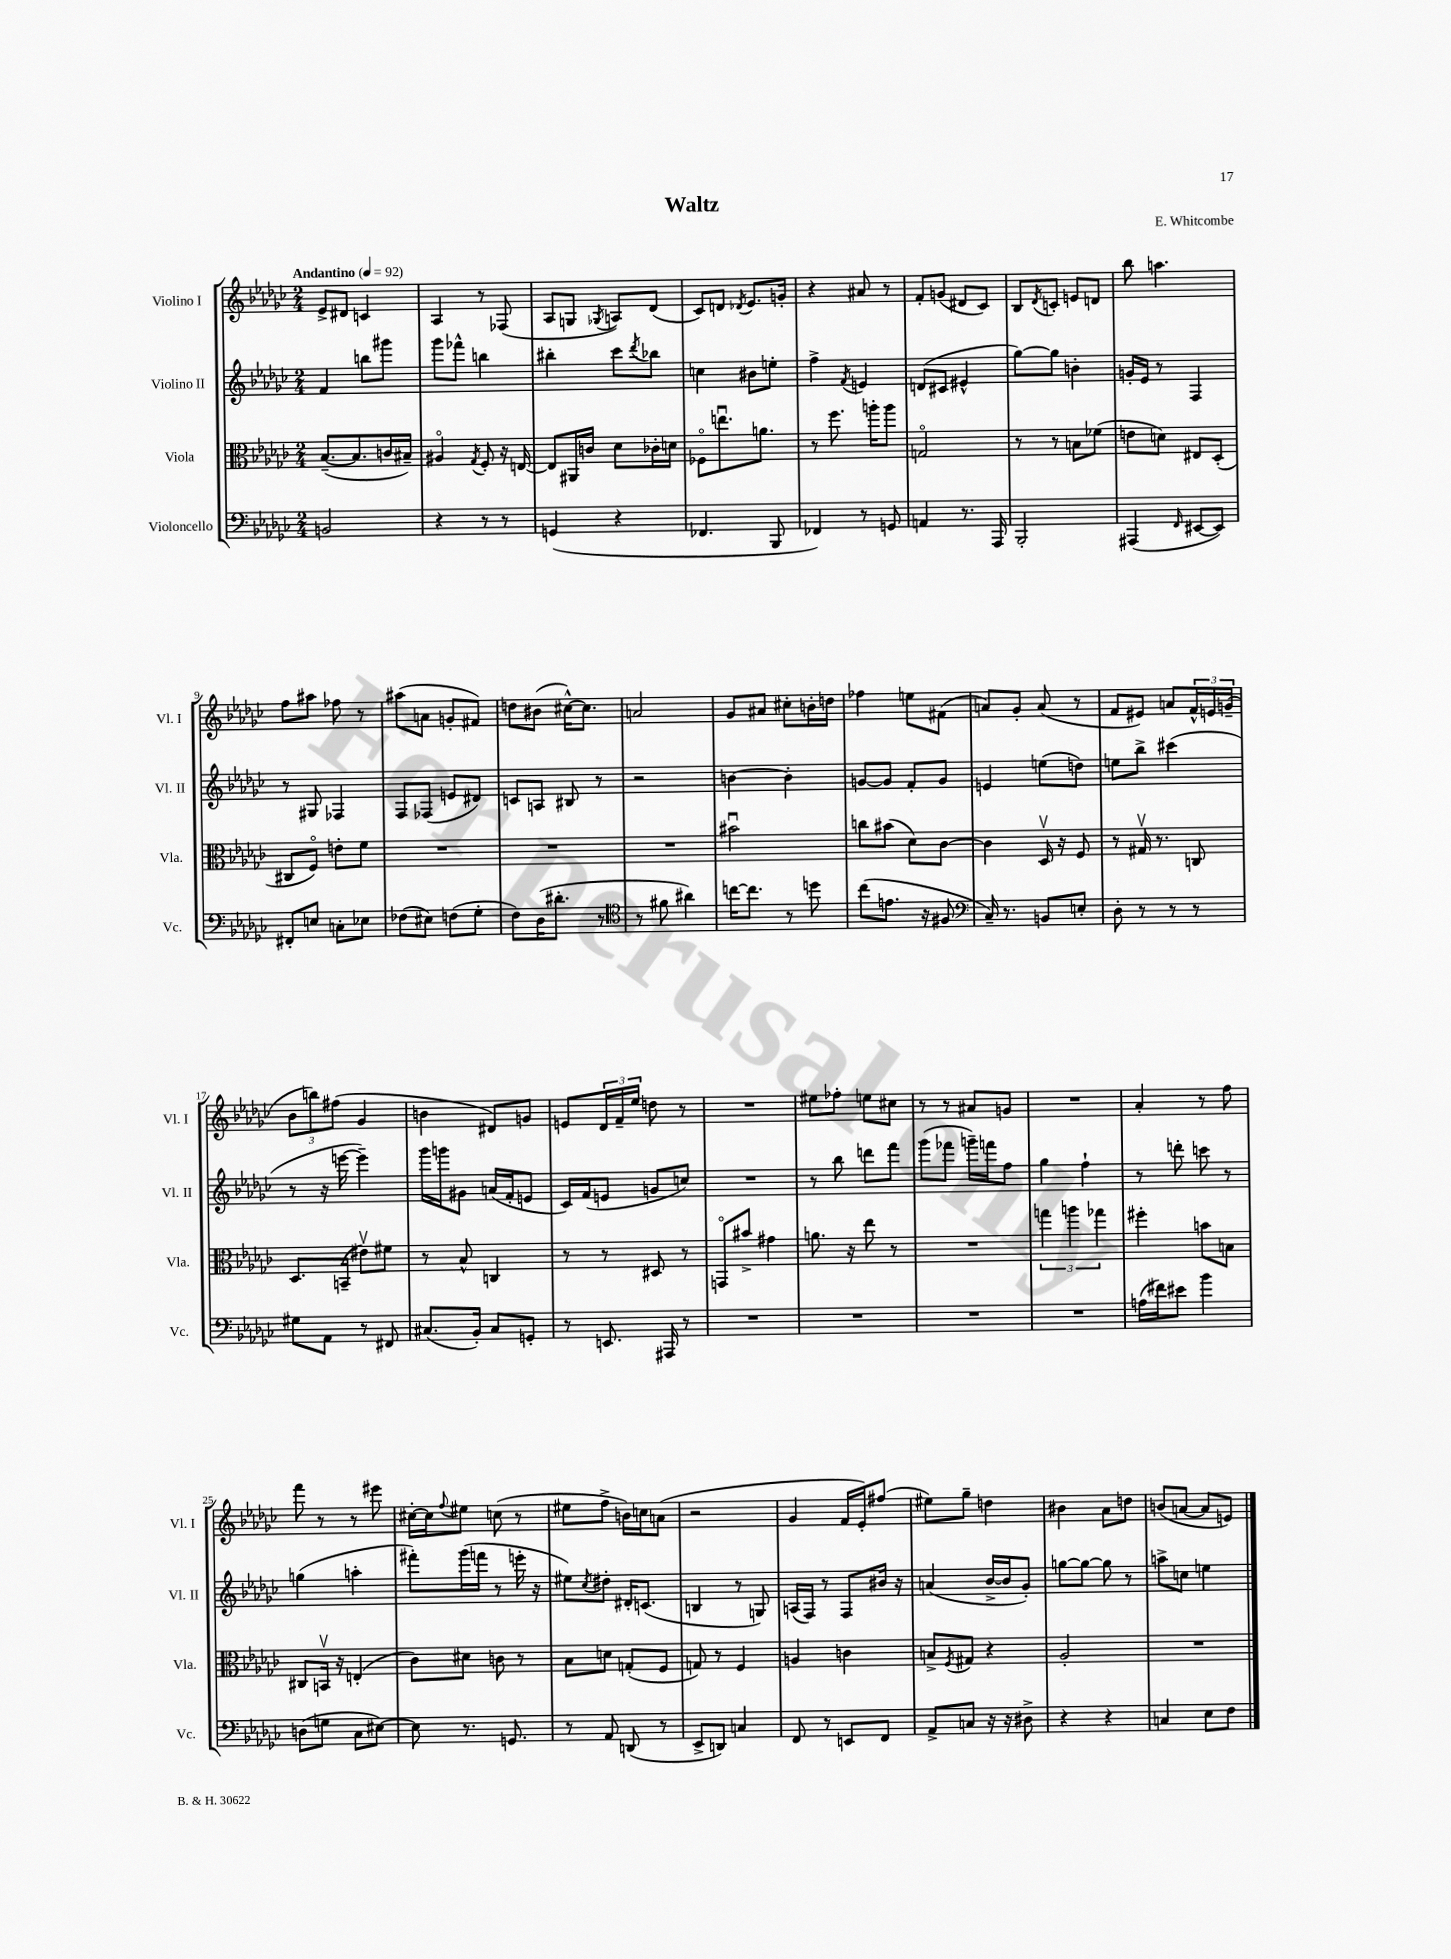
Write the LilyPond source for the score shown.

\header { title = "Waltz" composer = "E. Whitcombe" }
<<
\new StaffGroup <<
\new Staff = "s0" \with { instrumentName = "Violino I" shortInstrumentName = "Vl. I" } {
    \clef treble \key ges \major \numericTimeSignature \time 2/4 \tempo "Andantino" 4 = 92
    ees'8-> dis'8 c'4 |
    aes4 r8 fes8( |
    aes8 g8 \acciaccatura { ges8 } a8) des'8( |
    ces'8) d'8 \acciaccatura { des'8 } ees'8. g'16-. |
    r4 ais'8 r8 |
    f'8-. g'8( dis'8 ces'8) |
    bes8 \acciaccatura { des'8 } c'8-. e'8 d'8 |
    bes''8 a''4. |
    f''8 ais''8 fes''8 r8 |
    ais''8( a'8 g'8-. fis'8) |
    d''8 bis'8( cis''16~-^) cis''8. |
    a'2 |
    ges'8 ais'8 cis''8-. b'16-. d''16 |
    fes''4 e''8 fis'8( |
    a'8) ges'8-. a'8( r8 |
    f'8 eis'8) a'8 \tuplet 3/2 { f'16-^ e'16 g'16--( } |
    \tuplet 3/2 { bes'8 b''8) fis''8( } ges'4 |
    b'4 dis'8) g'8 |
    e'8 \tuplet 3/2 { des'16 f'16-- ees''16 } d''8 r8 |
    R2 |
    eis''8 fes''8-. e''8 cis''8 |
    r8 r8 ais'8 g'8 |
    R2 |
    aes'4-. r8 f''8 |
    f'''8 r8 r8 eis'''8 |
    cis''16~-. cis''16 \appoggiatura { f''8 } eis''8 c''8( r8 |
    eis''8 f''8-> b'16) c''16 a'8( |
    r2 |
    ges'4 f'16 ees'16-.) fis''8( |
    eis''8) ges''8-- d''4 |
    bis'4 aes'8 d''8 |
    b'8( a'8~ a'8 e'8) \bar "|." |
}
\new Staff = "s1" \with { instrumentName = "Violino II" shortInstrumentName = "Vl. II" } {
    \clef treble \key ges \major \numericTimeSignature \time 2/4
    f'4 b''8 gis'''8 |
    ges'''8 fes'''8-^ b''4 |
    bis''4-. ces'''8 \acciaccatura { des'''8 } bes''8 |
    c''4 bis'8 e''8-. |
    f''4-> \acciaccatura { f'8 } e'4 |
    d'8( cis'8 eis'4-^ |
    ges''8~) ges''8 b'4-. |
    g'16-. ees'16 r8 f4 |
    r8 gis8 fes4 |
    f8 fes8( e'8 dis'8) |
    c'8 a8 bis8 r8 |
    r2 |
    b'4~ b'4-. |
    g'8~ g'8 f'8-. g'8 |
    e'4 e''8( d''8) |
    e''8 bes''8-> cis'''4( |
    r8 r16 e'''16~ e'''4--) |
    ges'''16 g'''16 gis'8 a'16( f'16-. e'8 |
    ces'16) f'16( e'8 g'8 c''8) |
    R2 |
    r8 bes''8 d'''8 f'''8 |
    ges'''8( fes'''8 g'''16--) f'''16 f''8 |
    ges''4 f''4-! |
    r8 d'''8-. c'''8 r8 |
    g''4( a''4-. |
    fis'''8-.) ges'''16( f'''16 r8 e'''16-. r16 |
    eis''8) \acciaccatura { ces''8 } dis''8-. dis'16-. c'8.( |
    b4 r8 g8) |
    a16( f16) r8 f8 bis'16 r16 |
    a'4( bes'16~-> bes'16 ges'8-.) |
    g''8~ g''8~ g''8 r8 |
    a''8-> c''8 e''4 \bar "|." |
}
\new Staff = "s2" \with { instrumentName = "Viola" shortInstrumentName = "Vla." } {
    \clef alto \key ges \major \numericTimeSignature \time 2/4
    bes8.~--( bes8. c'16 bis16--) |
    ais4\flageolet \acciaccatura { ges8 } f8-. r16 e16~ |
    e8 ais,16 c'16 des'8 ces'16-. d'16 |
    fes8\flageolet e''8.\downbow a'8. |
    r8 f''8. a''16-. a''8 |
    g2\flageolet |
    r8 r8 b8 fes'8( |
    e'8 d'8) eis8 des8-.( |
    cis8 f8\flageolet) e'8-. f'8 |
    R2 |
    R2 |
    R2 |
    bis'2\downbow |
    c''8 bis'8( des'8) ces'8~ |
    ces'4 des16\upbow r16 f8 |
    r8 gis16\upbow r8. c8 |
    des8. b,16--( eis'8\upbow) fis'8 |
    r8 bes8-^ c4 |
    r8 r8 dis8 r8 |
    g,8\flageolet bis'8-> gis'4 |
    a'8. r16 ees''8 r8 |
    R2 |
    \tuplet 3/2 { g''4 a''4 ges''4 } |
    fis''4-. b'8 b8 |
    cis8 b,16\upbow r16 e4-.( |
    ces'8) dis'8 c'8 r8 |
    bes8 d'8 g8-.( f8 |
    g8) r8 f4 |
    a4 c'4 |
    b8-> \acciaccatura { f8 } gis8 r4 |
    aes2-. |
    R2 \bar "|." |
}
\new Staff = "s3" \with { instrumentName = "Violoncello" shortInstrumentName = "Vc." } {
    \clef bass \key ges \major \numericTimeSignature \time 2/4
    b,2 |
    r4 r8 r8 |
    g,4( r4 |
    fes,4. bes,,8 |
    fes,4) r8 g,8 |
    a,4 r8. aes,,16 |
    bes,,2-. |
    ais,,4( \grace { f,16 } eis,8~ eis,8) |
    fis,8-. e8 c8-. ees8 |
    fes8( eis8) f8( ges8-. |
    f8) des16( dis'8.-. r8 |
    \clef tenor r8 fis'8 ais'4) |
    c''16~ c''8. r8 d''8 |
    ces''8( e'8. r16 fis8 |
    \clef bass ces16--) r8. b,8 e8-. |
    des8-. r8 r8 r8 |
    gis8 aes,8 r8 fis,8 |
    cis8.( bes,16-.) cis8 g,8-. |
    r8 e,8. ais,,16 r8 |
    R2 |
    R2 |
    R2 |
    R2 |
    a16( fis'16) eis'8 bes'4 |
    d8( g8 ces8 eis8~) |
    eis8 r8. g,8. |
    r8 aes,8 d,8( r8 |
    ees,8-> d,8) c4 |
    f,8 r8 e,8 f,8 |
    aes,8-> c8 r16 r16 dis8-> |
    r4 r4 |
    c4 ees8 f8 \bar "|." |
}
>>
>>
